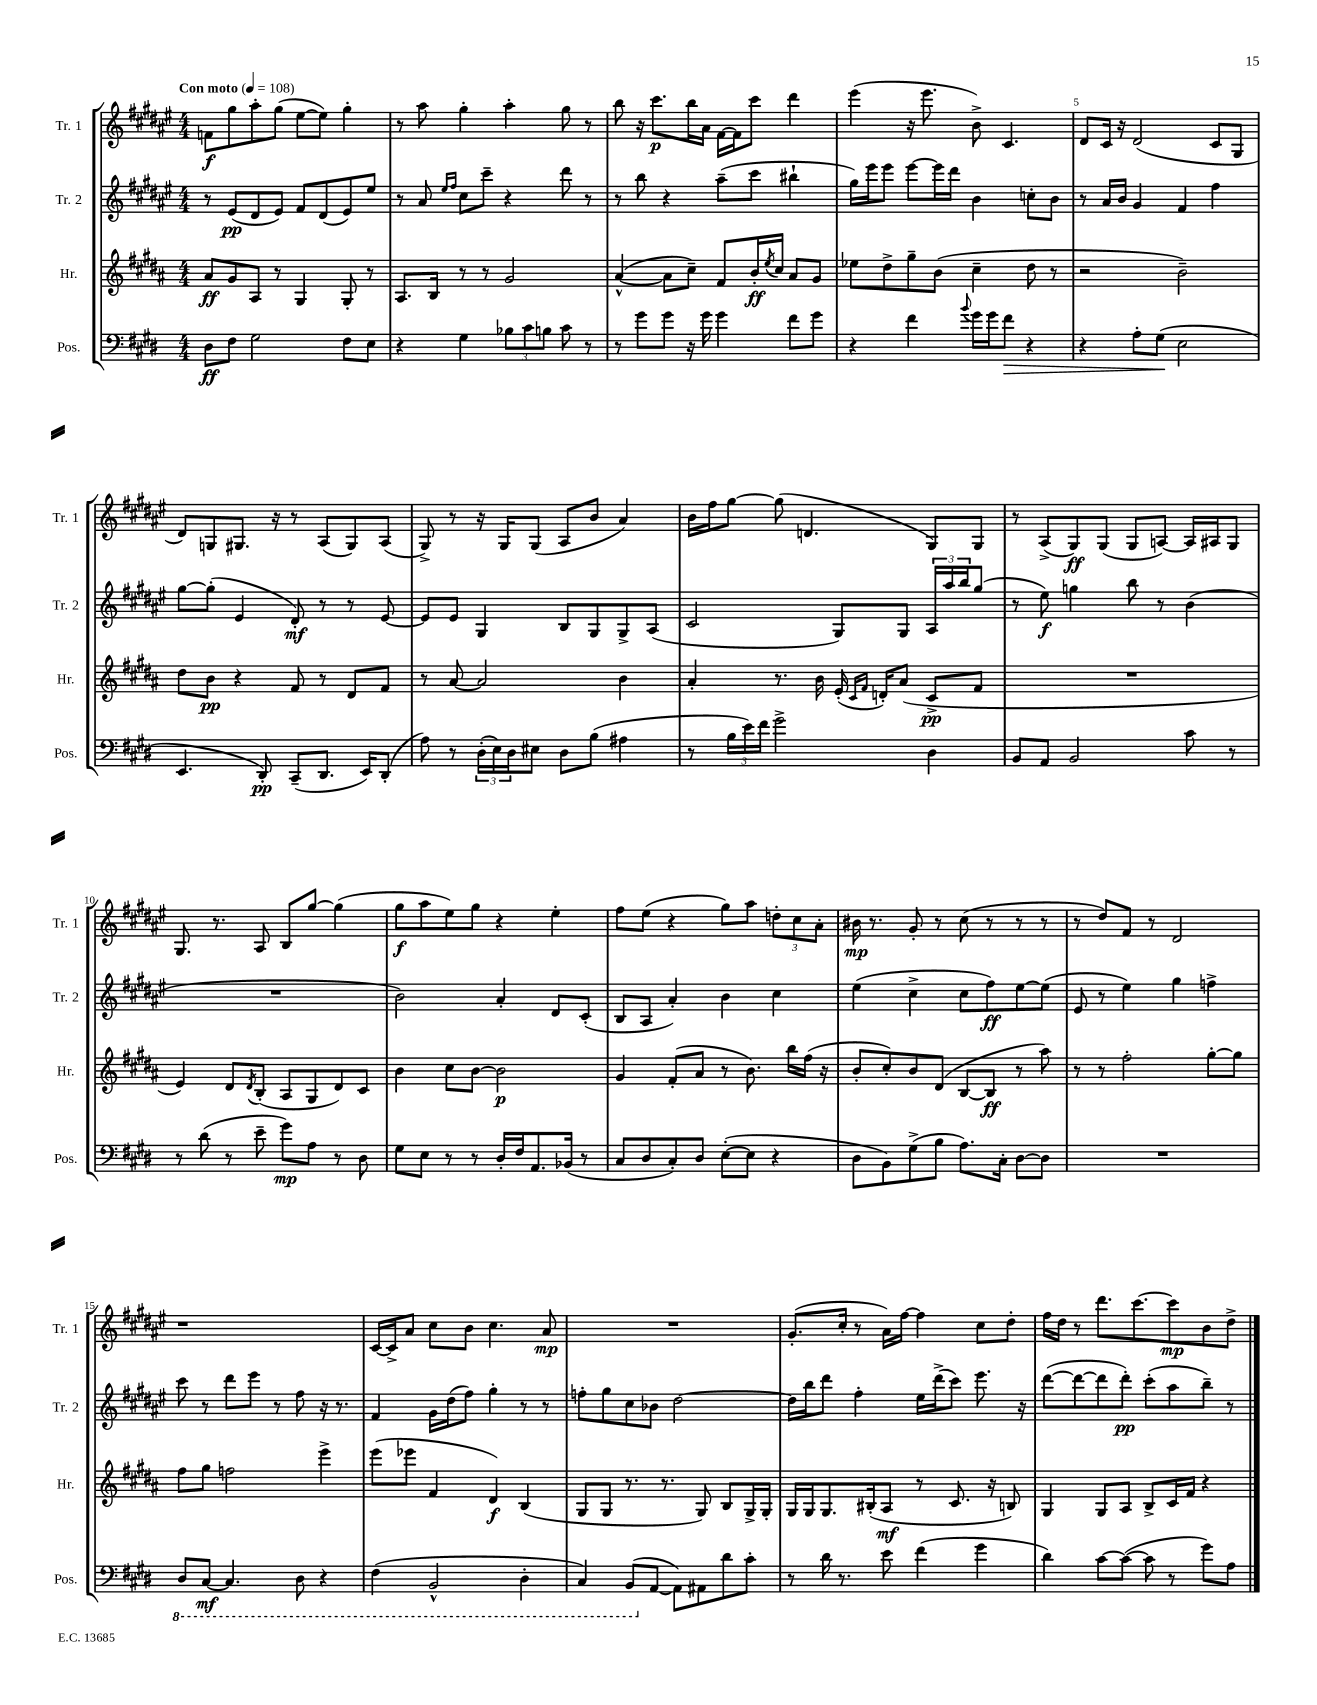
<<
\new StaffGroup <<
\new Staff = "s0" \with { instrumentName = "Tr. 1" shortInstrumentName = "Tr. 1" } {
    \clef treble \key fis \major \numericTimeSignature \time 4/4 \tempo "Con moto" 4 = 108
    f'8\f gis''8 ais''8-. gis''8( eis''8~ eis''8) gis''4-. |
    r8 ais''8 gis''4-. ais''4-. gis''8 r8 |
    b''8 r16 cis'''8.\p b''16 ais'16 fis'16~ fis'16 cis'''8 dis'''4 |
    eis'''4( r16 eis'''8. b'8->) cis'4. |
    dis'8 cis'16 r16 dis'2( cis'8 gis8 |
    dis'8) g8 gis8. r16 r8 ais8( gis8) ais8( |
    gis8->) r8 r16 gis16 gis8( ais8 b'8 ais'4) |
    b'16 fis''16 gis''8~ gis''8( d'4. gis8) gis8 |
    r8 ais8->( gis8\ff) gis8( gis8 a8~) a16 ais16 gis8 |
    gis8. r8. ais8 b8 gis''8~ gis''4( |
    gis''8\f ais''8 eis''8) gis''8 r4 eis''4-. |
    fis''8 eis''8( r4 gis''8) ais''8 \tuplet 3/2 { d''8-. cis''8 ais'8-. } |
    bis'16\mp r8. gis'8-. r8 cis''8( r8 r8 r8 |
    r8 dis''8) fis'8 r8 dis'2 |
    r1 |
    cis'16~ cis'16-> ais'8 cis''8 b'8 cis''4. ais'8\mp |
    R1 |
    gis'8.-.( cis''16-. r8 ais'16) fis''16~ fis''4 cis''8 dis''8-. |
    fis''16 dis''16 r8 dis'''8. cis'''8.~ cis'''8\mp b'8 dis''8-> \bar "|." |
}
\new Staff = "s1" \with { instrumentName = "Tr. 2" shortInstrumentName = "Tr. 2" } {
    \clef treble \key fis \major \numericTimeSignature \time 4/4
    r8 eis'8\pp( dis'8 eis'8) fis'8 dis'8( eis'8) eis''8 |
    r8 ais'8 \grace { eis''16 fis''16 } cis''8 cis'''8-- r4 dis'''8 r8 |
    r8 b''8 r4 ais''8--( cis'''8 bis''4-! |
    gis''16) eis'''16 eis'''8 eis'''8~ eis'''16 dis'''16 b'4 c''8-. b'8 |
    r8 ais'16 b'16 gis'4 fis'4 fis''4 |
    gis''8~ gis''8-.( eis'4 dis'8-.\mf) r8 r8 eis'8~ |
    eis'8 eis'8 gis4 b8 gis8 gis8-> ais8( |
    cis'2 gis8) gis8 \tuplet 3/2 { ais16 ais''16 b''16 } gis''8( |
    r8 eis''8\f) g''4 b''8 r8 b'4( |
    R1 |
    b'2) ais'4-. dis'8 cis'8-.( |
    b8 ais8 ais'4-.) b'4 cis''4 |
    eis''4( cis''4-> cis''8 fis''8\ff) eis''8~ eis''8( |
    eis'8 r8 eis''4) gis''4 f''4-> |
    cis'''8 r8 dis'''8 eis'''8 r8 fis''8 r16 r8. |
    fis'4 gis'16 dis''16( fis''8) gis''4-. r8 r8 |
    f''8-. gis''8 cis''8 bes'8 dis''2~ |
    dis''16 b''16 dis'''8 fis''4-. eis''16 dis'''16->( cis'''8) eis'''8. r16 |
    dis'''8~( dis'''8~ dis'''8 dis'''8-.\pp) cis'''8-.( ais''8 b''8--) r8 \bar "|." |
}
\new Staff = "s2" \with { instrumentName = "Hr." shortInstrumentName = "Hr." } {
    \clef treble \key b \major \numericTimeSignature \time 4/4
    ais'8\ff gis'8 ais8 r8 gis4 gis8-. r8 |
    ais8. b16 r8 r8 gis'2 |
    ais'4~-^( ais'8 cis''8--) fis'8 b'16-.\ff \acciaccatura { e''8 } cis''16 ais'8 gis'8 |
    ees''8 dis''8-> gis''8-- b'8( cis''4-- dis''8 r8 |
    r2 b'2--) |
    dis''8 b'8\pp r4 fis'8 r8 dis'8 fis'8 |
    r8 ais'8~ ais'2 b'4 |
    ais'4-. r8. b'16 e'16-.( \grace { cis'16 fis'16 } d'16-.) ais'8( cis'8->\pp fis'8 |
    R1 |
    e'4) dis'8 \acciaccatura { dis'8 } b8-.( ais8 gis8 dis'8) cis'8 |
    b'4 cis''8 b'8~ b'2\p |
    gis'4 fis'8-.( ais'8 r8 b'8.) b''16 fis''16( r16 |
    b'8-. cis''8-.) b'8 dis'8( b8~ b8\ff r8 ais''8) |
    r8 r8 fis''2-. gis''8~-. gis''8 |
    fis''8 gis''8 f''2 e'''4-> |
    e'''8( ees'''8 fis'4 dis'4\f) b4( |
    gis8 gis8 r8. r8. gis8) b8 gis16-> gis16-. |
    gis16 gis16 gis8. bis16-.( ais8\mf r8 cis'8. r16 b8) |
    gis4 gis8 ais8 b8-> cis'16 fis'16 r4 \bar "|." |
}
\new Staff = "s3" \with { instrumentName = "Pos." shortInstrumentName = "Pos." } {
    \clef bass \key e \major \numericTimeSignature \time 4/4
    dis8\ff fis8 gis2 fis8 e8 |
    r4 gis4 \tuplet 3/2 { bes8 cis'8 b8 } cis'8 r8 |
    r8 gis'8 gis'8 r16 gis'16 gis'4 fis'8 gis'8 |
    r4 fis'4 \appoggiatura { b'8 } gis'16 gis'16 fis'8\> r4 |
    r4 a8-. gis8\!( e2 |
    e,4. dis,8-.\pp) cis,8--( dis,8. e,16) dis,8-.( |
    a8) r8 \tuplet 3/2 { dis16-.( e16) dis16 } eis8 dis8 b8( ais4 |
    r8 \tuplet 3/2 { b16 e'16) fis'16 } gis'2-> dis4 |
    b,8 a,8 b,2 cis'8 r8 |
    r8 dis'8( r8 e'8-- gis'8\mp) a8 r8 dis8 |
    gis8 e8 r8 r8 dis16-. fis16 a,8. bes,16( r8 |
    cis8 dis8 cis8-.) dis8 e8~-.( e8 r4 |
    dis8 b,8) gis8->( b8 a8.) cis16-. dis8~ dis8 |
    R1 |
    \ottava #-1 dis,8 cis,8~\mf cis,4. dis,8 r4 |
    fis,4( b,,2-^ dis,4-. |
    cis,4) b,,8( \ottava #0 a,8~ a,8) ais,8 dis'8 cis'8-. |
    r8 dis'16 r8. e'8 fis'4( gis'4 |
    dis'4) cis'8~ cis'8~( cis'8 r8 gis'8) a8 \bar "|." |
}
>>
>>
\layout { \context { \Score \override BarNumber.break-visibility = ##(#f #t #t) barNumberVisibility = #(every-nth-bar-number-visible 5) } }
